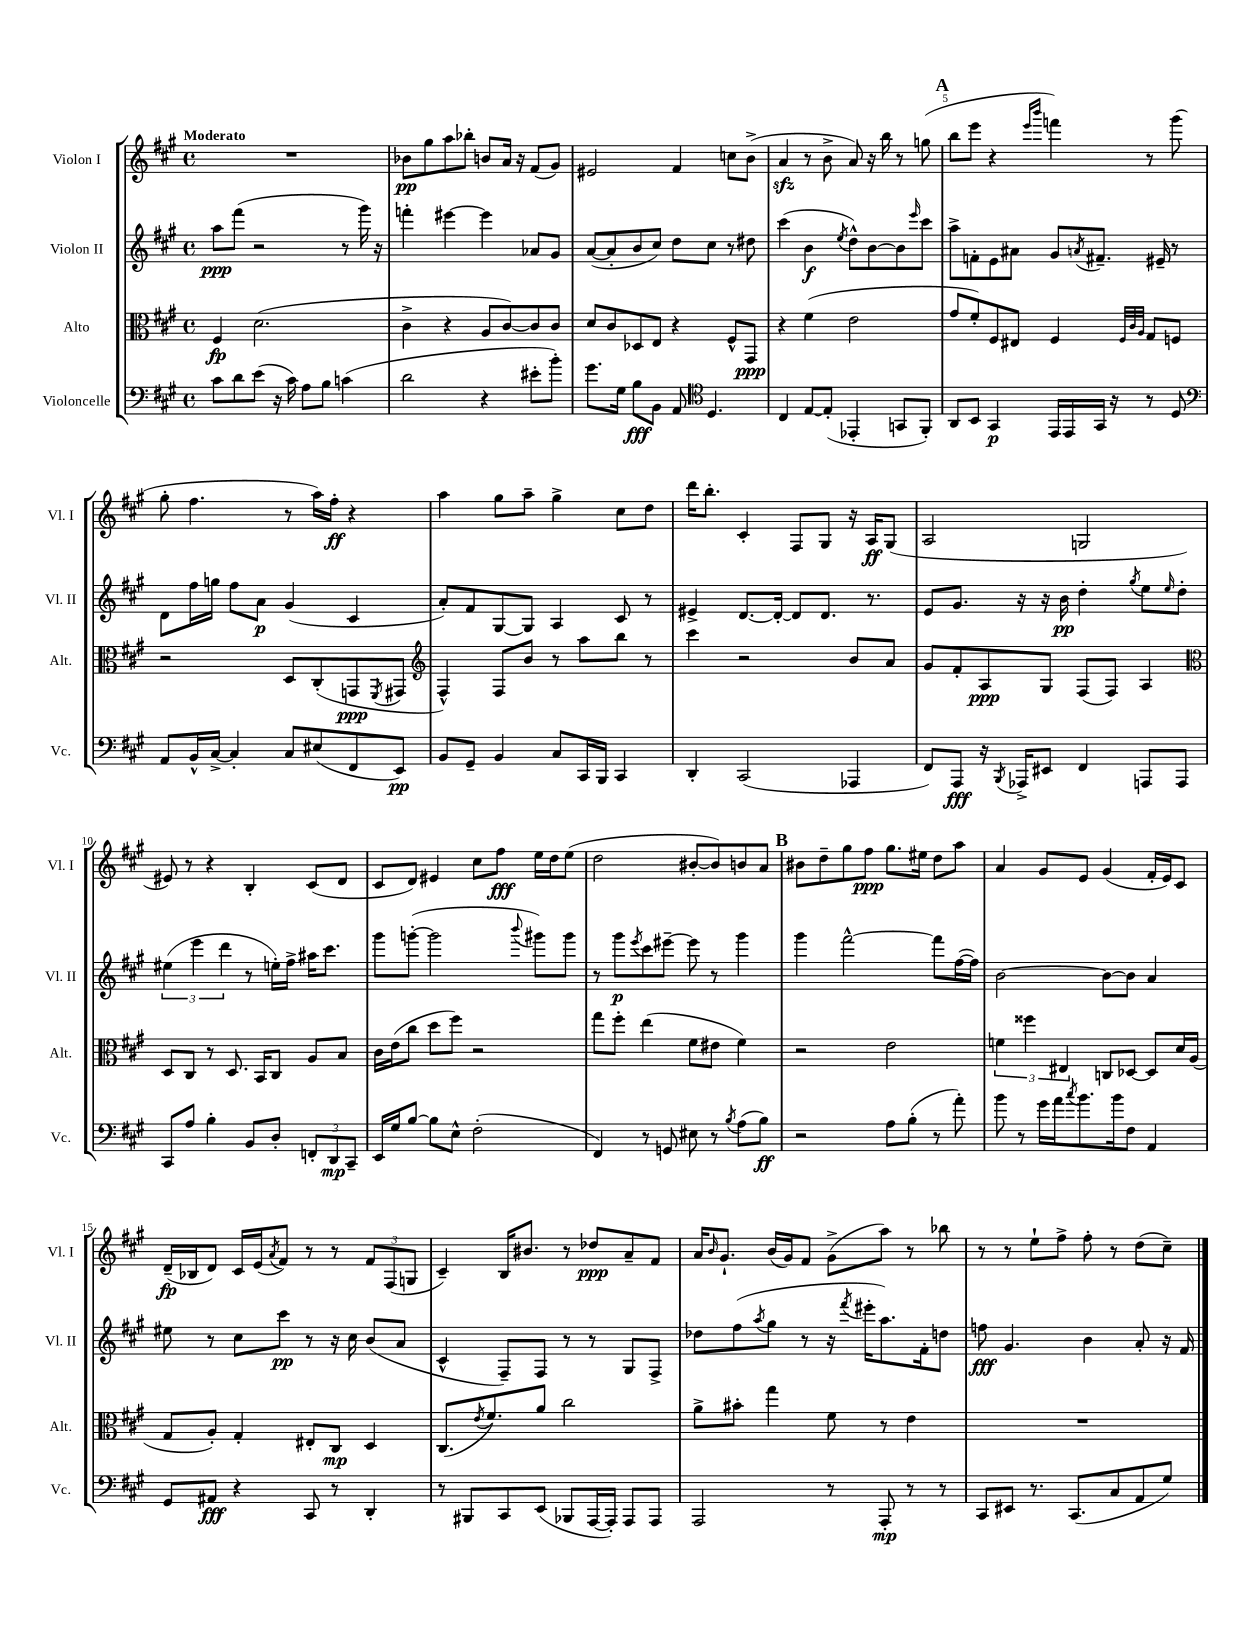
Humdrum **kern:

**kern	**dynam	**kern	**dynam	**kern	**dynam	**kern	**dynam
*part4	*part4	*part3	*part3	*part2	*part2	*part1	*part1
*staff4	*staff4	*staff3	*staff3	*staff2	*staff2	*staff1	*staff1
*I"Violoncelle	*	*I"Alto	*	*I"Violon II	*	*I"Violon I	*
*I'Vc.	*	*I'Alt.	*	*I'Vl. II	*	*I'Vl. I	*
*clefF4	*	*clefC3	*	*clefG2	*	*clefG2	*
*k[f#c#g#]	*	*k[f#c#g#]	*	*k[f#c#g#]	*	*k[f#c#g#]	*
*M4/4	*	*M4/4	*	*M4/4	*	*M4/4	*
*met(c)	*	*met(c)	*	*met(c)	*	*met(c)	*
=1	=1	=1	=1	=1	=1	=1	=1
!	!	!	!	!	!	!LO:TX:a:B:t=Moderato	!
8c#\L	.	4F#/	fp	8aa\L	ppp	1r	.
8d\	.	.	.	(8fff#\J	.	.	.
(8e\J	.	(2.d\	.	2r	.	.	.
16r	.	.	.	.	.	.	.
16c#\)	.	.	.	.	.	.	.
8A\L	.	.	.	.	.	.	.
8B\J	.	.	.	.	.	.	.
(4cn\	.	.	.	8r	.	.	.
.	.	.	.	16ggg#\)	.	.	.
.	.	.	.	16r	.	.	.
=2	=2	=2	=2	=2	=2	=2	=2
2d\	.	4c#^\	.	4fffn'\	.	8b-X\L	pp
.	.	.	.	.	.	8gg#\	.
.	.	4r	.	[4eee#X\	.	8aa\	.
.	.	.	.	.	.	8bb-X'\J	.
4r	.	8A/L	.	4eee#\]	.	8bn/L	.
.	.	[8c#/)	.	.	.	16a/Jk	.
.	.	.	.	.	.	16r	.
8e#X'\L	.	8c#/]	.	8a-X/L	.	(8f#/L	.
8b'\J)	.	8c#/J	.	8g#/J	.	8g#/J)	.
=3	=3	=3	=3	=3	=3	=3	=3
8.g#\L	.	8d/L	.	([8a/L	.	2e#X/	.
.	.	8c#/	.	8a'/]	.	.	.
16G#\Jk	.	.	.	.	.	.	.
8B\L	fff	8D-X/	.	8b/	.	.	.
8BB\J	.	8E/J	.	8cc#/J)	.	.	.
8AA/	.	4r	.	8dd\L	.	4f#/	.
*clefC4	*	*	*	*	*	*	*
4.D/	.	.	.	8cc#\J	.	.	.
.	.	8F#^^/L	.	8r	.	8ccn\L	.
.	.	8GG#/J	ppp	8dd#X\	.	(8b^\J	.
=4	=4	=4	=4	=4	=4	=4	=4
4C#/	.	4r	.	(4ccc#\	.	4azz/	.
[8E/L	.	(4f#\	.	4b\	f	8r	.
(8E'/J]	.	.	.	.	.	8b^\	.
.	.	.	.	8qee/	.	.	.
4EE-X'/	.	2e\	.	8dd^^\L)	.	8a/)	.
.	.	.	.	[8b\	.	16r	.
.	.	.	.	.	.	16bb\	.
8GGn/L	.	.	.	8b\]	.	8r	.
.	.	.	.	16qqeee/	.	.	.
8FF#'/J)	.	.	.	8ccc#\J	.	(8ggn\	.
!!LO:REH:place=s1:t=A
=5	=5	=5	=5	=5	=5	=5	=5
8AA/L	.	8g#/L	.	8aa^\L	.	8bb\L	.
8BB/J	.	8f#'/)	.	8fn'\	.	8eee\J	.
4GG#/	p	8F#/	.	8e\	.	4r	.
.	.	8E#X/J	.	8a#X\J	.	.	.
.	.	.	.	.	.	16qqeee/LL	.
.	.	.	.	.	.	16qqbbb/JJ	.
16EE/LL	.	4F#/	.	8g#/L	.	4fffn\)	.
16EE/	.	.	.	.	.	.	.
.	.	.	.	8qan/	.	.	.
16GG#/JJ	.	.	.	8.f#X~/J	.	.	.
16r	.	.	.	.	.	.	.
.	.	32qqF#/LLL	.	.	.	.	.
.	.	32qqc#/	.	.	.	.	.
.	.	32qqA/JJJ	.	.	.	.	.
8r	.	8G#/L	.	.	.	8r	.
.	.	.	.	16e#X~/	.	.	.
8D/	.	8Fn/J	.	8r	.	(8ggg#\	.
!!LO:LB:g=z
=6	=6	=6	=6	=6	=6	=6	=6
*clefF4	*	*	*	*	*	*	*
8AA/L	.	2r	.	8d\L	.	8gg#'\	.
16BB^^/L	.	.	.	16ff#\L	.	4.ff#\	.
[16C#^/JJ	.	.	.	16ggn\JJ	.	.	.
4C#'/]	.	.	.	8ff#\L	.	.	.
.	.	.	.	8a\J	p	.	.
8C#/L	.	8D/L	.	(4g#/	.	8r	.
(8E#X/	.	(8C#'/	.	.	.	16aa\LL)	.
.	.	.	.	.	.	16ff#'\JJ	ff
8FF#/	.	8GGn/	ppp	4c#/	.	4r	.
.	.	8qFF#/	.	.	.	.	.
8EE/J)	pp	8GG#X/J	.	.	.	.	.
=7	=7	=7	=7	=7	=7	=7	=7
*	*	*clefG2	*	*	*	*	*
8BB/L	.	4F#^^/)	.	8a'/L)	.	4aa\	.
8GG#~/J	.	.	.	8f#/	.	.	.
4BB/	.	8F#/L	.	[8G#/	.	8gg#\L	.
.	.	8b/J	.	8G#/J]	.	8aa~\J	.
8C#/L	.	8r	.	4A/	.	4gg#^\	.
16CC#/L	.	8aa\L	.	.	.	.	.
16BBB/JJ	.	.	.	.	.	.	.
4CC#/	.	8bb\J	.	8c#/	.	8cc#\L	.
.	.	8r	.	8r	.	8dd\J	.
=8	=8	=8	=8	=8	=8	=8	=8
4DD'/	.	4ccc#\	.	4e#X^/	.	16ddd\KL	.
.	.	.	.	.	.	8.bb'\J	.
(2CC#/	.	2r	.	[8.d/L	.	4c#'/	.
.	.	.	.	16d'/Jk_	.	.	.
.	.	.	.	8d/L]	.	8F#/L	.
.	.	.	.	8.d/J	.	8G#/J	.
4AAA-X/	.	8b/L	.	.	.	16r	.
.	.	.	.	8.r	.	16A/KL	ff
.	.	8a/J	.	.	.	(8G#/J	.
=9	=9	=9	=9	=9	=9	=9	=9
8FF#/L)	.	8g#/L	.	8e/L	.	2A/	.
8AAA/J	fff	8f#'/	.	8.g#/J	.	.	.
16r	.	8A/	ppp	.	.	.	.
8qBBB/	.	.	.	.	.	.	.
16AAA-X^/KL	.	.	.	16r	.	.	.
8EE#X/J	.	8G#/J	.	16r	.	.	.
.	.	.	.	16b\	pp	.	.
4FF#/	.	(8F#/L	.	4dd'\	.	2Gn/	.
.	.	8F#/J)	.	.	.	.	.
.	.	.	.	8qgg#/	.	.	.
8AAAn/L	.	4A/	.	8ee\L	.	.	.
.	.	.	.	16qqee/	.	.	.
8AAA/J	.	.	.	8dd'\J	.	.	.
!!LO:LB:g=z
=10	=10	=10	=10	=10	=10	=10	=10
*	*	*clefC3	*	*	*	*	*
8CC#/L	.	8D/L	.	(6ee#X\	.	8e#X/)	.
8A/J	.	8C#/J	.	.	.	8r	.
.	.	.	.	6eee\	.	.	.
4B'\	.	8r	.	.	.	4r	.
.	.	.	.	6ddd\	.	.	.
.	.	8.D/	.	.	.	.	.
8BB/L	.	.	.	8r	.	4B'/	.
.	.	16BB/KL	.	.	.	.	.
8D'/J	.	8C#/J	.	16een'\LL)	.	.	.
.	.	.	.	16ff#^\JJ	.	.	.
12FFn'/L	.	8A/L	.	16aa#X\KL	.	(8c#/L	.
.	.	.	.	8.ccc#\J	.	.	.
12DD/	mp	.	.	.	.	.	.
.	.	8B/J	.	.	.	8d/J	.
12CC#~/J	.	.	.	.	.	.	.
=11	=11	=11	=11	=11	=11	=11	=11
16EE/LL	.	16c#\LL	.	8ggg#\L	.	8c#/L	.
16G#/J	.	(16e\J	.	.	.	.	.
[8B/J	.	8cc#\J	.	([8gggn'\J	.	8d/J)	.
8B\L]	.	8dd\L	.	2ggg\]	.	4e#X/	.
8E^^\J	.	8ff#\J)	.	.	.	.	.
(2F#'\	.	2r	.	.	.	8cc#\L	.
.	.	.	.	.	.	8ff#\J	fff
.	.	.	.	8qqbbb/	.	.	.
.	.	.	.	8ggg#X\L)	.	16ee\LL	.
.	.	.	.	.	.	16dd\J	.
.	.	.	.	8ggg#\J	.	(8ee\J	.
=12	=12	=12	=12	=12	=12	=12	=12
4FF#/)	.	8gg#\L	.	8r	.	2dd\	.
.	.	8ff#'\J	.	8ggg#\L	p	.	.
.	.	.	.	8qeee/	.	.	.
8r	.	(4ee\	.	8ccc#\	.	.	.
8GGn/	.	.	.	[8eee#X~\J	.	.	.
8E#X\	.	8f#\L	.	8eee#\]	.	[8b#X'/L	.
8r	.	8e#X\J	.	8r	.	8b#/])	.
8qB/	.	.	.	.	.	.	.
(8A\L	.	4f#\)	.	4ggg#\	.	8bn/	.
8B\J)	ff	.	.	.	.	8a/J	.
!!LO:REH:place=s1:t=B
=13	=13	=13	=13	=13	=13	=13	=13
2r	.	2r	.	4ggg#\	.	8b#X\L	.
.	.	.	.	.	.	8dd~\	.
.	.	.	.	[2fff#^^\	.	8gg#\	.
.	.	.	.	.	.	8ff#\J	ppp
8A\L	.	2e\	.	.	.	8.gg#\L	.
(8B'\J	.	.	.	.	.	.	.
.	.	.	.	.	.	16ee#X\Jk	.
8r	.	.	.	8fff#\L]	.	8dd\L	.
8a'\)	.	.	.	([16ff#\L	.	8aa\J	.
.	.	.	.	16ff#\JJ])	.	.	.
=14	=14	=14	=14	=14	=14	=14	=14
8b\	.	6fn\	.	[2b\	.	4a/	.
8r	.	.	.	.	.	.	.
.	.	6ff##X\	.	.	.	.	.
16g#\LL	.	.	.	.	.	8g#/L	.
16a\J	.	.	.	.	.	.	.
.	.	6E#X/	.	.	.	.	.
8qcc#/	.	.	.	.	.	.	.
8.b\	.	.	.	.	.	8e/J	.
.	.	8Cn/L	.	8b\L_	.	(4g#/	.
16b\k	.	.	.	.	.	.	.
8F#\J	.	[8D-X/J	.	8b\J]	.	.	.
4AA/	.	8D-/L]	.	4a/	.	16f#'/LL	.
.	.	.	.	.	.	16e/J)	.
.	.	16d/L	.	.	.	8c#/J	.
.	.	(16A/JJ	.	.	.	.	.
!!LO:LB:g=z
=15	=15	=15	=15	=15	=15	=15	=15
8GG#/L	.	8G#/L	.	8ee#X\	.	(16d~/LL	fp
.	.	.	.	.	.	16B-X/J	.
8AA#X/J	fff	8A'/J)	.	8r	.	8d/J)	.
4r	.	4G#'/	.	8cc#\L	.	16c#/LL	.
.	.	.	.	.	.	(16e/J	.
.	.	.	.	.	.	8qa/	.
.	.	.	.	8ccc#\J	pp	8f#/J)	.
8CC#/	.	8E#X'/L	.	8r	.	8r	.
8r	.	8C#/J	mp	16r	.	8r	.
.	.	.	.	16cc#\	.	.	.
4DD'/	.	4D/	.	(8b/L	.	12f#/L	.
.	.	.	.	.	.	(12F#/	.
.	.	.	.	8a/J	.	.	.
.	.	.	.	.	.	12Gn/J	.
=16	=16	=16	=16	=16	=16	=16	=16
8r	.	(8.C#/L	.	4c#^^/	.	4c#~/)	.
8BBB#X/L	.	.	.	.	.	.	.
.	.	8qe/	.	.	.	.	.
.	.	8.f#/)	.	.	.	.	.
8CC#/	.	.	.	8F#~/L)	.	16B/KL	.
.	.	.	.	.	.	8.b#X/J	.
(8EE/J	.	8a/J	.	8F#/J	.	.	.
8BBB-X/L	.	2cc#\	.	8r	.	8r	.
[16AAA/L	.	.	.	8r	.	8dd-X/L	ppp
16AAA'/JJ])	.	.	.	.	.	.	.
8AAA/L	.	.	.	8G#/L	.	8a~/	.
8AAA/J	.	.	.	8F#^/J	.	8f#/J	.
=17	=17	=17	=17	=17	=17	=17	=17
2AAA/	.	8a^\L	.	8dd-X\L	.	16a/KL	.
.	.	.	.	.	.	16qqb/	.
.	.	.	.	.	.	8.g#`/J	.
.	.	8b#X'\J	.	(8ff#\	.	.	.
.	.	.	.	8qaa/	.	.	.
.	.	4gg#\	.	8gg#\J	.	(16b/LL	.
.	.	.	.	.	.	16g#/J)	.
.	.	.	.	8r	.	8f#/J	.
8r	.	8f#\	.	16r	.	(8g#^\L	.
.	.	.	.	8qfff#/	.	.	.
.	.	.	.	16eee#X'\KL	.	.	.
8AAA'/	mp	8r	.	8.aa\)	.	8aa\J)	.
8r	.	4e\	.	.	.	8r	.
.	.	.	.	16f#'\k	.	.	.
8r	.	.	.	8ddn\J	.	8bb-X\	.
=18	=18	=18	=18	=18	=18	=18	=18
8CC#/L	.	1r	.	8ffn\	fff	8r	.
8EE#X/J	.	.	.	4.g#/	.	8r	.
8.r	.	.	.	.	.	8ee`\L	.
.	.	.	.	.	.	8ff#^\J	.
(8.CC#/L	.	.	.	.	.	.	.
.	.	.	.	4b\	.	8ff#'\	.
8C#/	.	.	.	.	.	8r	.
8AA/	.	.	.	8a'/	.	(8dd\L	.
8G#/J)	.	.	.	16r	.	8cc#~\J)	.
.	.	.	.	16f#/	.	.	.
==	==	==	==	==	==	==	==
*-	*-	*-	*-	*-	*-	*-	*-
